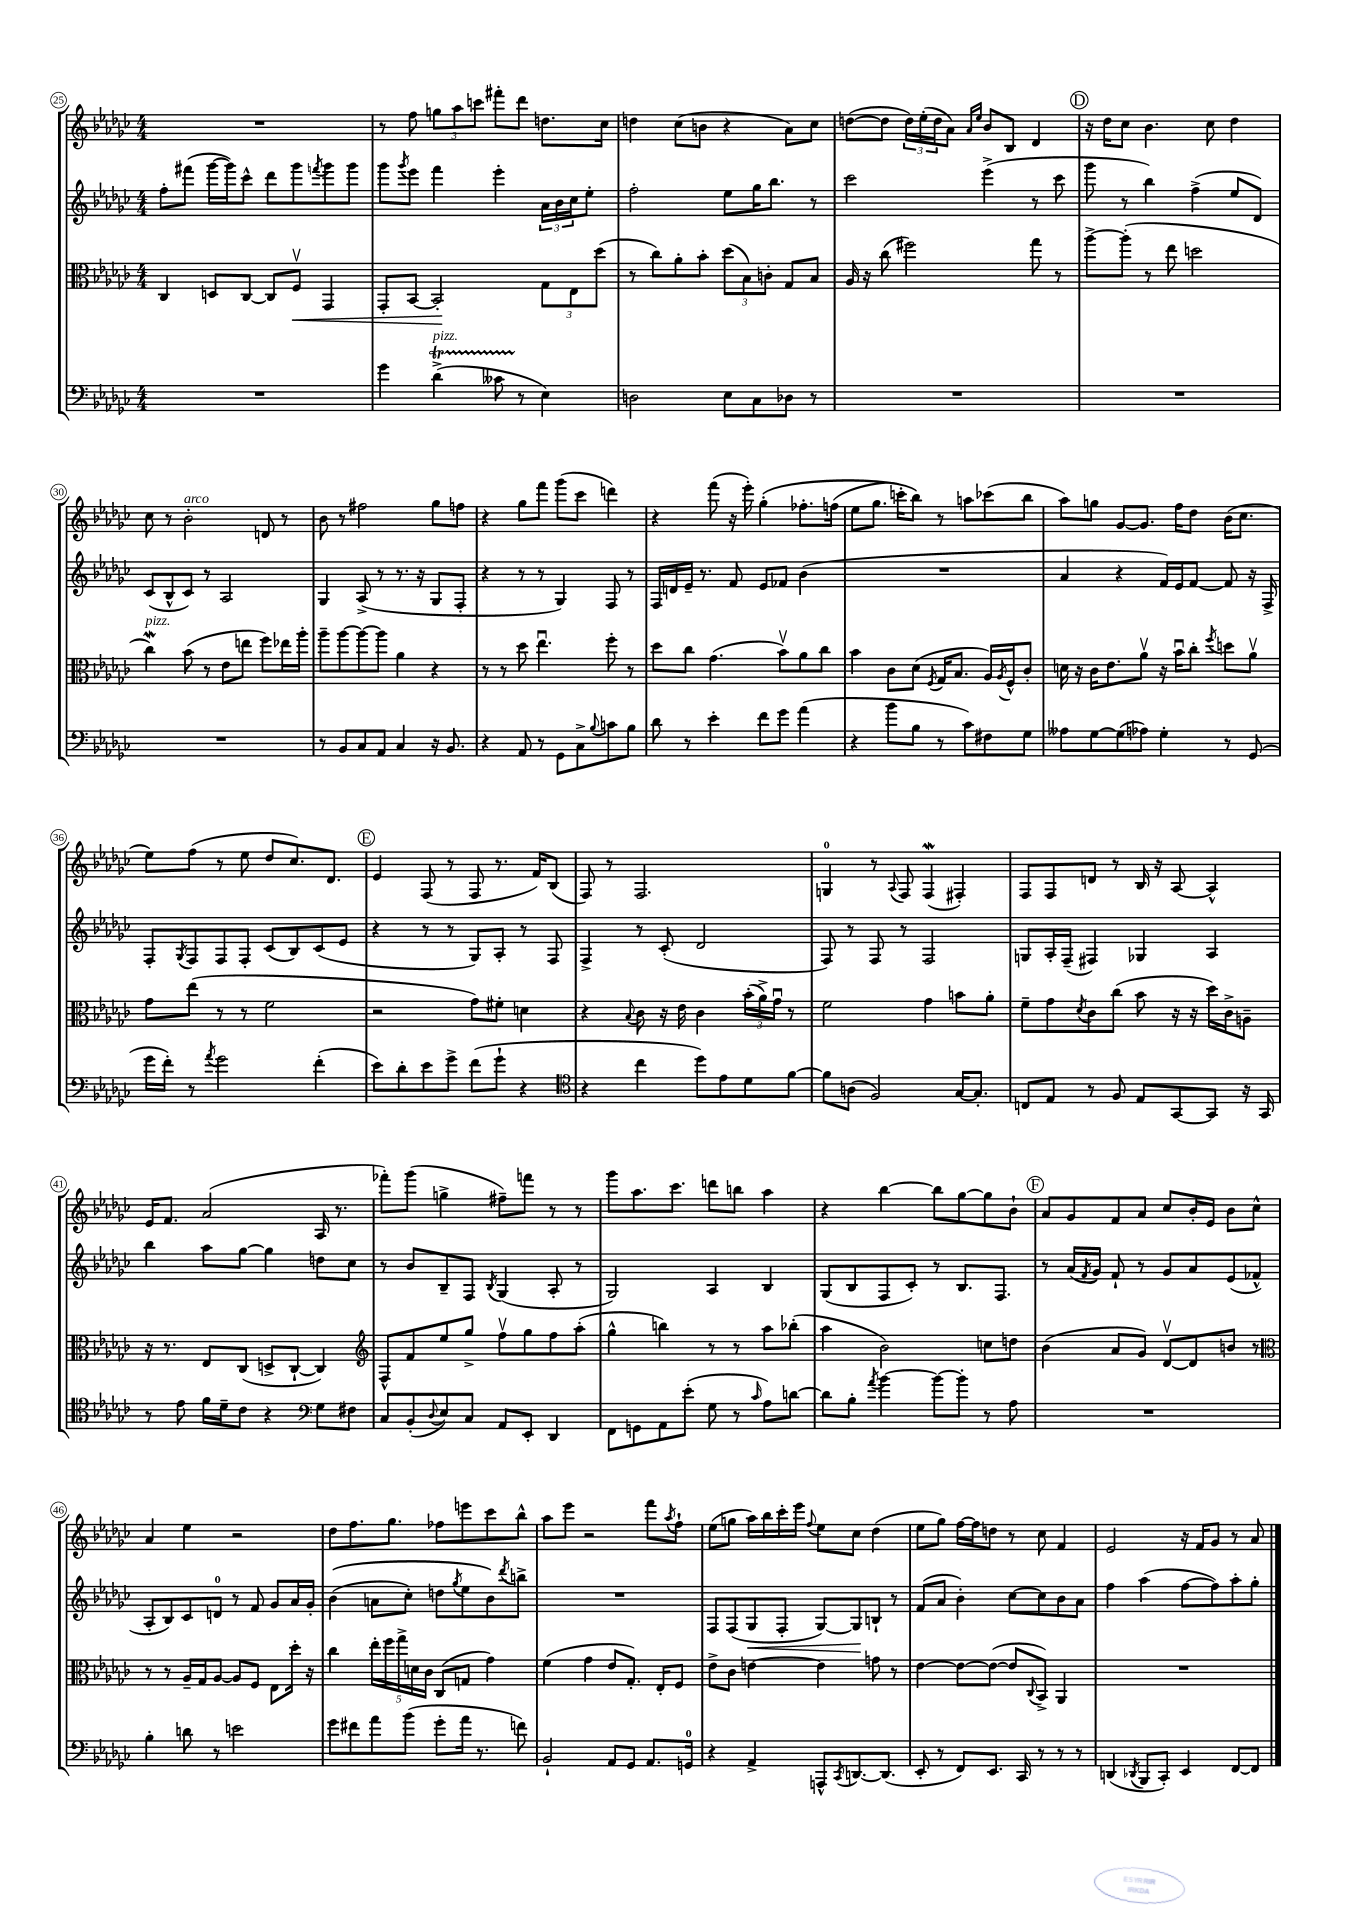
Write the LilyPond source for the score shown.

<<
\new StaffGroup <<
\new Staff = "s0" {
    \clef treble \key ges \major \numericTimeSignature \time 4/4
    R1 |
    r8 f''8 \tuplet 3/2 { g''8 aes''8 c'''8 } fis'''8-. des'''8 d''8. ces''16 |
    d''4 ces''8( b'8 r4 aes'8) ces''8 |
    d''8~( d''8 \tuplet 3/2 { d''16) ees''16-.( d''16 } aes'8) \grace { aes'16 ees''16 } bes'8 bes8 des'4 |
    \mark \markup { \circle "D" } r16 des''16 ces''8 bes'4. ces''8 des''4 |
    ces''8 r8 bes'2-.^\markup { \italic "arco" } d'8 r8 |
    bes'8 r8 fis''2 ges''8 f''8 |
    r4 ges''8 f'''8 ges'''8( ces'''8 d'''4) |
    r4 f'''8( r16 ees'''16-.) ges''4-.\( fes''8.-. f''16( |
    ees''8 ges''8. c'''16-.) bes''8\) r8 a''8 ces'''8( bes''8 |
    aes''8) g''8 ges'8~ ges'8. f''16 des''8 bes'16( ces''8. |
    ees''8) f''8( r8 ees''8 des''8 ces''8.) des'8. |
    \mark \markup { \circle "E" } ees'4 f8( r8 f8 r8. f'16) bes8( |
    f8) r8 f2. |
    g4-0 r8 \appoggiatura { aes8 } f8 f4\mordent( fis4-.) |
    f8 f8 d'8 r8 bes16 r16 aes8~ aes4-^ |
    ees'16 f'8. aes'2( aes16 r8. |
    fes'''8-.) ges'''8( g''4-> fis''8--) f'''8 r8 r8 |
    ges'''8 aes''8. ces'''8. d'''8 b''8 aes''4 |
    r4 bes''4~ bes''8 ges''8~ ges''8 bes'8-! |
    \mark \markup { \circle "F" } aes'8 ges'8 f'8 aes'8 ces''8 bes'16-. ees'16 bes'8 ces''8-^ |
    aes'4 ees''4 r2 |
    des''8 f''8. ges''8. fes''8 e'''8 ces'''8 bes''8-^ |
    aes''8 ees'''8 r2 f'''8 \acciaccatura { aes''8 } f''8-! |
    ees''8( g''8 aes''16) bes''16 ces'''16-. ees'''16 \appoggiatura { f''8 } ees''8 ces''8 des''4( |
    ees''8 ges''8) f''16~ f''16 d''8 r8 ces''8 f'4 |
    ees'2 r16 f'16 ges'8 r8 aes'8 \bar "|." |
}
\new Staff = "s1" {
    \clef treble \key ges \major \numericTimeSignature \time 4/4
    f''8-. fis'''8( ges'''16~ ges'''16) ces'''8-^ des'''8 ges'''8 \acciaccatura { f'''8 } ges'''8 ges'''8 |
    ges'''8 \acciaccatura { ges'''8 } ees'''8 f'''4 ees'''4-. \tuplet 3/2 { aes'16 bes'16 ces''16 } ees''8-. |
    f''2-. ees''8 ges''16 bes''8. r8 |
    ces'''2 ees'''4->( r8 ces'''8 |
    \mark \markup { \circle "D" } ges'''8 r8 bes''4) f''4->( ees''8 des'8) |
    ces'8( bes8-^ ces'8) r8 aes2 |
    ges4 aes8->( r8 r8. r16 ges8 f8-. |
    r4 r8 r8 ges4) f8 r8 |
    f16 d'16 ees'16-- r8. f'8 ees'8 fes'8 bes'4( |
    R1 |
    aes'4 r4 f'16) ees'16 f'8~ f'8 r16 f16-> |
    f8-. \acciaccatura { ges8 } f8 f8 f8-. ces'8( bes8) ces'8( ees'8 |
    \mark \markup { \circle "E" } r4 r8 r8 ges8) aes8-. r8 f8 |
    f4-> r8 ces'8-.( des'2 |
    f8) r8 f8 r8 f2 |
    g8 aes16-. f16--( fis4) ges4 aes4 |
    bes''4 aes''8 ges''8~ ges''4 d''8 ces''8 |
    r8 bes'8 bes8-- f8 \acciaccatura { bes8 } ges4( aes8-. r8 |
    ges2) aes4 bes4 |
    ges8( bes8 f8 ces'8-.) r8 bes8. f8. |
    \mark \markup { \circle "F" } r8 aes'16( \acciaccatura { f'8 } ges'16) f'8-! r8 ges'8 aes'8 ees'8( fes'8-^ |
    aes8-. bes8) ces'8 d'8-0 r8 f'8 ges'8 aes'16 ges'16-. |
    bes'4(\( a'8 ces''8-.) d''8 \acciaccatura { ges''8 } ees''8 bes'8\) \acciaccatura { des'''8 } b''8-> |
    R1 |
    f8 f8( ges8\< f8-. ges8~) ges8\! b8-! r8 |
    f'8( aes'8 bes'4-.) ces''8~ ces''8 bes'8 aes'8 |
    f''4 aes''4( f''8~ f''8) aes''8-. ges''8-. \bar "|." |
}
\new Staff = "s2" {
    \clef alto \key ges \major \numericTimeSignature \time 4/4
    ces4 d8 ces8~ ces8 f8\upbow\< ges,4 |
    ges,8-. bes,8~ bes,2-.\! \tuplet 3/2 { ges8 ees8 des''8( } |
    r8 ces''8) aes'8-. bes'8-. \tuplet 3/2 { des''8( bes8) c'8-. } ges8 bes8 |
    aes16 r16 ces''8( fis''2) ges''8 r8 |
    \mark \markup { \circle "D" } aes''8~-> aes''8-.( r8 ees''8 d''2 |
    ces''4\mordent^\markup { \italic "pizz." }) bes'8( r8 ees'8 e''8 f''8) ees''16 aes''16-. |
    aes''8-- aes''8~ aes''8~ aes''8 aes'4 r4 |
    r8 r8 des''8 ees''4.\downbow f''8-. r8 |
    des''8 ces''8 ges'4.( bes'8\upbow) aes'8 ces''8 |
    bes'4 ces'8 des'8( \acciaccatura { f8 } ges16 bes8. aes16) \acciaccatura { aes8 } f16-^ ces'8-. |
    d'16 r16 ces'16 ees'8. aes'8\upbow r16 bes'16\downbow ces''8-. \acciaccatura { f''8 } d''8 aes'8\upbow |
    ges'8 ees''8( r8 r8 f'2 |
    \mark \markup { \circle "E" } r2 ges'8) fis'8-. d'4 |
    r4 \appoggiatura { bes8 } ces'8 r16 ees'16 ces'4 \tuplet 3/2 { bes'16-.( aes'16->) ges'16\downbow } r8 |
    f'2 ges'4 b'8 aes'8-. |
    f'8-- ges'8 \acciaccatura { des'8 } ces'8 ces''8( bes'8 r16 r16 des''16) ces'16-> a8-- |
    r16 r8. ees8 ces8( d8-> ces8~-! ces4) |
    \clef treble f8-^ f'8 ees''8 ges''8-> f''8\upbow ges''8 f''8 aes''8-.( |
    ges''4-^ b''4) r8 r8 aes''8 bes''8-.( |
    aes''4 bes'2) c''8 d''8 |
    \mark \markup { \circle "F" } bes'4( aes'8 ges'8) des'8~\upbow des'8 b'8 r8 |
    \clef alto r8 r8 aes16-- ges16 aes8~ aes8 f8 ees8 des''16-. r16 |
    ces''4 \tuplet 5/4 { ees''16-. f''16 ges''16-> d'16 ces'16 } ces8( g8 ges'4) |
    f'4( ges'4 ees'8 ges8.-.) ees16-. f8 |
    ees'8-> ces'8 e'4~ e'4 g'8 r8 |
    ees'4~ ees'8~ ees'8~( ees'8 \appoggiatura { ces8 } bes,8->) aes,4 |
    R1 \bar "|." |
}
\new Staff = "s3" {
    \clef bass \key ges \major \numericTimeSignature \time 4/4
    R1 |
    ges'4 des'4->\startTrillSpan^\markup { \italic "pizz." }( ceses'8 r8\stopTrillSpan ees4) |
    d2 ees8 ces8 des8 r8 |
    R1 |
    \mark \markup { \circle "D" } R1 |
    R1 |
    r8 bes,8 ces8 aes,8 ces4 r16 bes,8. |
    r4 aes,8 r8 ges,8 ces8-> \appoggiatura { bes8 } c'8 bes8 |
    des'8 r8 ees'4-. f'8 ges'8 aes'4( |
    r4 bes'8 bes8 r8 ces'8) fis8 ges8 |
    aeses8 ges8~ ges8( aes8) ges4-. r8 ges,8( |
    ges'16 f'16-.) r8 \acciaccatura { aes'8 } ges'2 f'4-.( |
    \mark \markup { \circle "E" } ees'8) des'8-. ees'8 ges'8-> f'8( ges'8-! r4 |
    \clef tenor r4 ces''4 des''8) ees'8 des'8 f'8~ |
    f'8 a8( f2) ges16~ ges8.-. |
    c8 ees8 r8 f8 ees8 ges,8~ ges,8 r16 ges,16 |
    r8 ees'8 f'16 des'16-- ces'8 r4 \clef bass ges8 fis8 |
    ces8 bes,8-.( \appoggiatura { des8 } ees8) ces8 aes,8 ees,8-. des,4 |
    f,8 g,8 aes,8 ees'8-.( ges8 r8 \grace { ces'16 } aes8) d'8~ |
    d'8 bes8-. \acciaccatura { aes'8 } bes'4~ bes'8~ bes'8-. r8 aes8 |
    \mark \markup { \circle "F" } R1 |
    bes4-. d'8 r8 e'2 |
    ges'8 fis'8 aes'8 bes'8( ges'8-. aes'16 r8. f'8) |
    bes,2-! aes,8 ges,8 aes,8. g,16-0 |
    r4 aes,4-> a,,8-^ \acciaccatura { ces,8 } d,8.~ d,8.( |
    ees,8-. r8 f,8) ees,8. ces,16 r8 r8 r8 |
    d,4( \acciaccatura { des,8 } bes,,8 ces,8-.) ees,4 f,8~ f,8 \bar "|." |
}
>>
>>
\layout { \context { \Score currentBarNumber = #25 \override BarNumber.stencil = #(make-stencil-circler 0.1 0.3 ly:text-interface::print) } }
